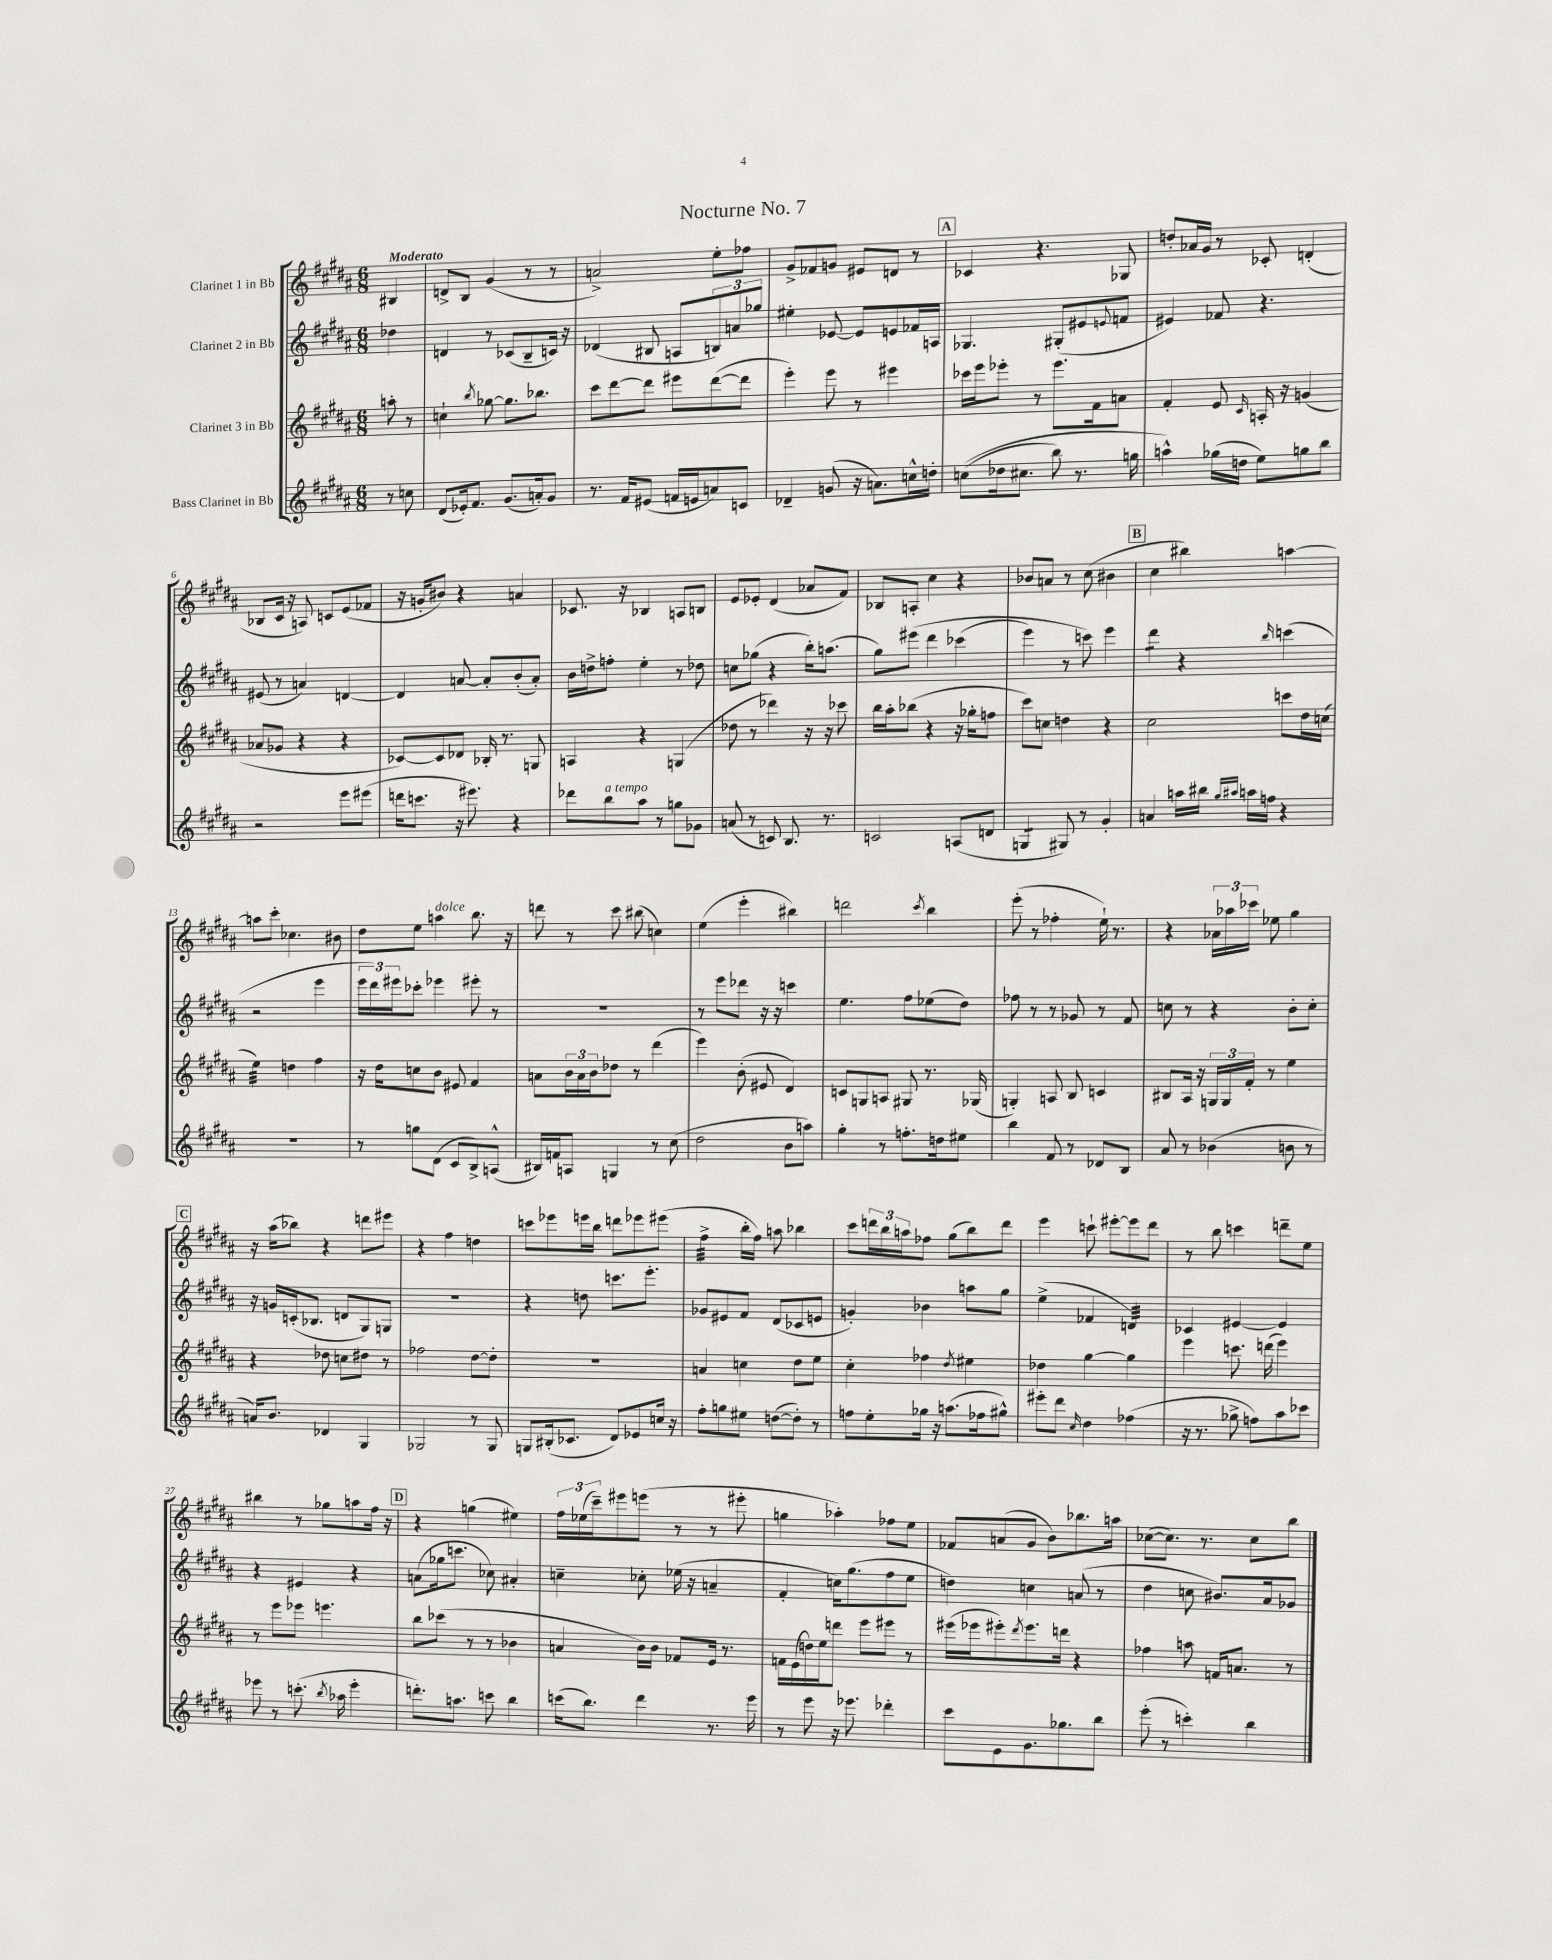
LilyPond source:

\header { title = "Nocturne No. 7" }
<<
\new StaffGroup <<
\new Staff = "s0" \with { instrumentName = "Clarinet 1 in Bb" } {
    \clef treble \key b \major \numericTimeSignature \time 6/8 \partial 4 \tempo "Moderato"
    bis4 |
    d'8-> b8 gis'4( r8 r8 |
    a'2->) e''8-. fes''8 |
    gis'8-> fes'8 g'8 eis'8 d'8 r8 |
    \mark \markup { \box "A" } ces'4 r4. ges8 |
    d''8-. aes'16 gis'16 r8 ces'8-. d'4-.( |
    bes8 cis'16 r16 a8) c'8 e'8( fes'8 |
    r16 g'16-. bis'8) r4 a'4 |
    ces'8. r16 bes4 a8 b8 |
    e'8 ees'8-. dis'4( aes'8 fis'8) |
    bes8 a8-. cis''4 r4 |
    bes'8 a'8 r8 cis''8( bis'4 |
    \mark \markup { \box "B" } cis''4 bis''4) a''4~ |
    a''8 cis'''8-. ces''4. bis'8 |
    dis''8 e''8 a''4^\markup { \italic "dolce" } b''8. r16 |
    d'''8 r8 cis'''8 bis''8( c''4) |
    e''4( e'''4-. bis''4) |
    d'''2 \acciaccatura { cis'''8 } b''4 |
    e'''8-.( r8 fes''4-. e''16-!) r8. |
    r4 \tuplet 3/2 { aes'16 aes''16 ces'''16 } ees''8 gis''4 |
    \mark \markup { \box "C" } r16 ais''16( bes''8) r4 d'''8 eis'''8 |
    r4 fis''4 d''4 |
    c'''8 ees'''8 e'''16 b''16 d'''8 ees'''8 eis'''8( |
    fis''4:32-> b''16-. fis''16) a''8 bes''4 |
    cis'''8 \tuplet 3/2 { d'''16 b''16 a''16 } fes''8 gis''8( b''8) d'''8 |
    e'''4 c'''8-! eis'''8~-. eis'''8 dis'''8 |
    r8 b''8 c'''4 d'''8-- e''8 |
    bis''4 r8 ges''8 a''8 fis''16 r16 |
    \mark \markup { \box "D" } r4 g''4( eis''4) |
    \tuplet 3/2 { fis''16 ees''16( cis'''16--) } eis'''8 e'''8( r8 r8 eis'''8-. |
    g''4 aes''4-.) fes''8 e''8 |
    fes'8 a'8( gis'8 b'8) bes''8. a''16 |
    ces''8~( ces''8.) r8. ces''8 b''8 \bar "|." |
}
\new Staff = "s1" \with { instrumentName = "Clarinet 2 in Bb" } {
    \clef treble \key b \major \numericTimeSignature \time 6/8 \partial 4
    des''4 |
    d'4 r8 ces'8( b8-- c'16) r16 |
    des'4( bis8 a8 \tuplet 3/2 { b8) a'8 ges''8 } |
    eis''4-. ees'8~ ees'8 e'8 fes'16 a16 |
    \mark \markup { \box "A" } ges4. gis8-.( eis'8 \appoggiatura { e'8 } f'8 |
    eis'4) fes'8 r4. |
    eis'8( r8 a'4) d'4~ |
    d'4 a'8~ a'8-. b'8-.( a'8-.) |
    b'16 d''16-> f''8-. e''4-. r8 des''8 |
    c''8 ges''8( r4 b''16-.) a''8.( |
    gis''8) eis'''8\( dis'''4 ces'''4( |
    e'''4) r8 c'''8\) e'''4 |
    \mark \markup { \box "B" } dis'''4:8 r4 \grace { b''16 } c'''4( |
    r2 e'''4 |
    \tuplet 3/2 { e'''16 dis'''16) eis'''16 } ces'''8-. ees'''4 eis'''8-. r8 |
    R2. |
    r8 e'''8 des'''8 r16 r16 c'''4 |
    e''4. fis''8 ees''8( dis''8) |
    fes''8 r8 r8 ges'8 r8 fis'8 |
    c''8 r8 r4 b'8-. c''8-. |
    \mark \markup { \box "C" } r16 g'16 c'16-.( bes8. d'8 gis8) g8 |
    R2. |
    r4 d''8 c'''8. e'''8.-. |
    ges'8 eis'8 fis'8 dis'8( ces'8 e'8 |
    g'4-.) bes'4 a''8 gis''8 |
    e''4->( fes'4 d'4:32) |
    ces'4 eis'4~ eis'4 |
    r4 eis'4 r4 |
    \mark \markup { \box "D" } a'8( ges''16 c'''8. ces''8) ais'4-. |
    c''4-- ces''8-. ees''16( r16 a'4-- |
    fis'4-. c''16) gis''8.( fis''8 e''8 |
    d''4) c''4 a'8( r8 |
    dis''4 c''8 bis'8.) ais'16 ges'8 \bar "|." |
}
\new Staff = "s2" \with { instrumentName = "Clarinet 3 in Bb" } {
    \clef treble \key b \major \numericTimeSignature \time 6/8 \partial 4
    a''8-. r8 |
    c''4-! \acciaccatura { b''8 } ges''8~ ges''8. bes''8. |
    cis'''8 dis'''8~ dis'''8 eis'''8 dis'''8~( dis'''8 |
    e'''4-.) e'''8 r8 eis'''4 |
    \mark \markup { \box "A" } ces'''16 e'''16 ees'''8-. r8 ees'''8. fis'16 a'8 |
    fis'4-. e'8 \grace { cis'16 } a16-. r16 g'4( |
    aes'8 ges'8 r4 r4 |
    ces'8~) ces'8 des'8 bes16-. r8. g8 |
    a4 r4 g4( |
    des''8 r8 des'''4) r16 r16 ces'''8 |
    b''16 ais''16-. bes''8( r4 r16 ges''16-. f''8 |
    cis'''8) c''8 d''4 r4 |
    \mark \markup { \box "B" } cis''2 c'''8 dis''16 c''16( |
    e''4:32) d''4 fis''4 |
    r16 dis''16 c''8 b'8 eis'8 fis'4 |
    a'8 \tuplet 3/2 { b'16 a'16 b'16 } des''8 r8 dis'''4( |
    e'''4) b'8-.( eis'8 dis'4) |
    c'8 g8 a8 gis8 r8. ges16( |
    g4-.) a8 b8 c'4 |
    bis8 ais16 r16 \tuplet 3/2 { g16 g16 fis'16-. } r8 e''4 |
    \mark \markup { \box "C" } r4 des''8 c''8 dis''8 r8 |
    fes''2 dis''8~ dis''8-. |
    R2. |
    a'4 c''4 dis''8 e''8 |
    cis''4-. fes''4 \acciaccatura { dis''8 } eis''4 |
    des''4 gis''4~ gis''4 |
    e'''4 c'''8. d'''16( e'''4) |
    r8 e'''8 ees'''8 e'''4. |
    \mark \markup { \box "D" } b''8 ces'''8( r8 r8 bes'4 |
    a'4 b'16) b'16 fes'8 e'16 r8. |
    f'16 e'16( d''16) e''16 d'''8 e'''8 eis'''8 r8 |
    eis'''16( ees'''16 eis'''8-.) \acciaccatura { dis'''8 } eis'''8. d'''16 r4 |
    fes''4 a''8 f'16 a'8. r8 \bar "|." |
}
\new Staff = "s3" \with { instrumentName = "Bass Clarinet in Bb" } {
    \clef treble \key b \major \numericTimeSignature \time 6/8 \partial 4
    r8 c''8 |
    dis'8( ees'16-.) fis'8. gis'8.( a'16-.) gis'8 |
    r8. fis'16 eis'8( f'16 e'16 a'8) c'8 |
    des'4-- g'8( r16 a'8.) c''16-^ d''16-. |
    \mark \markup { \box "A" } c''8(\( des''16 cis''8. b''8) r8. g''16 |
    a''4-^\) ges''16( d''16 e''8) g''8 b''8 |
    r2 e'''8 eis'''8( |
    d'''16 c'''8. r16 eis'''8.) r4 |
    des'''8 b''8^\markup { \italic "a tempo" } ais''8 r8 g''8 ges'8 |
    a'8( r8 c'8) b8. r8. |
    c'2 a8( d'8 |
    g4:8 gis8) r8 gis'4-. |
    \mark \markup { \box "B" } a'4 a''16 bis''16 \grace { gis''16 ais''16 } a''16 f''16 r4 |
    r2. |
    r8 g''8 dis'8( cis'8 b8->) a8-^( |
    bis16) f'16 a8 g4 r8 cis''8( |
    dis''2 b'8 a''8) |
    gis''4-. r8 f''8.-. d''16 eis''8 |
    b''4 fis'8 r8 des'8 b8 |
    ais'8 r8 bes'4( b'8 r8 |
    \mark \markup { \box "C" } a'16) b'8. des'4 gis4 |
    ges2 r8 ges8 |
    g8 bis16-.( ces'8. dis'8) ees'8 c''16 r16 |
    fis''8-. g''8 eis''8 d''8~( d''8-.) r8 |
    f''8 e''8-. ges''16 r16 a''8.( fes''16 gis''8-^) |
    eis'''8-. dis'''8 \grace { cis''16 } dis''4 fes''4( |
    r16 r8. ges''8-> f''8) ais''8 ces'''8 |
    ees'''8 r8 c'''8.-.( \acciaccatura { b''8 } aes''16 ees'''4-. |
    \mark \markup { \box "D" } d'''8.-.) a''8. c'''8 b''4 |
    c'''16( b''8.) dis'''4 r8. e'''16 |
    r8 e'''8 r16 ees'''8. des'''4-. |
    cis'''8 e'8 gis'8. ges''8. b''8 |
    e'''8-.( r8 c'''4-.) b''4 \bar "|." |
}
>>
>>
